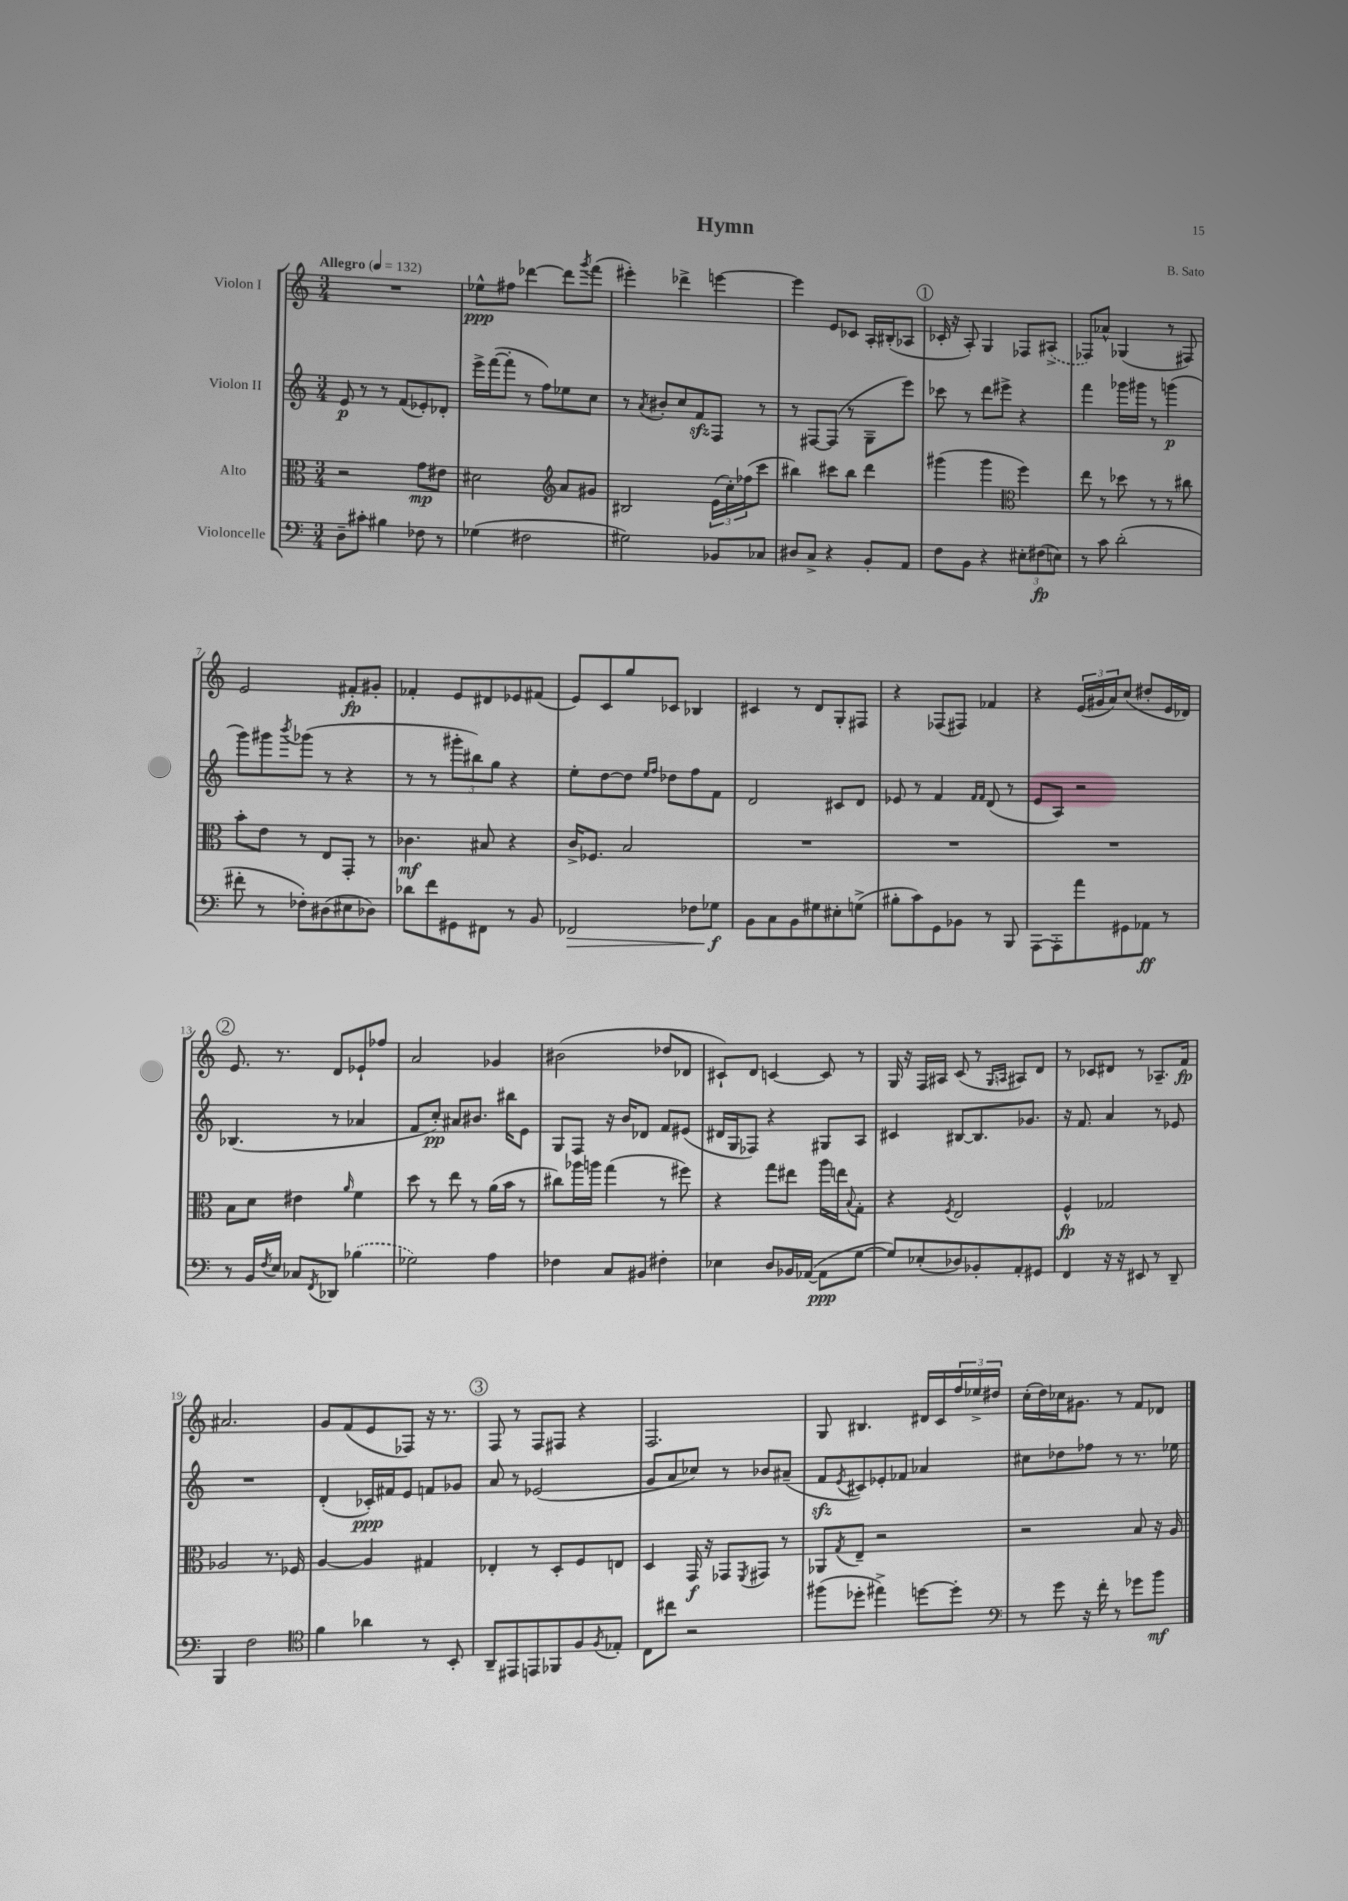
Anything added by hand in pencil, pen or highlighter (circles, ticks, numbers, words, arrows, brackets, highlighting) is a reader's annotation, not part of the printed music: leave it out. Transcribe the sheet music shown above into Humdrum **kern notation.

**kern	**dynam	**kern	**dynam	**kern	**dynam	**kern	**dynam
*part4	*part4	*part3	*part3	*part2	*part2	*part1	*part1
*staff4	*staff4	*staff3	*staff3	*staff2	*staff2	*staff1	*staff1
*I"Violoncelle	*	*I"Alto	*	*I"Violon II	*	*I"Violon I	*
*clefF4	*	*clefC3	*	*clefG2	*	*clefG2	*
*k[]	*	*k[]	*	*k[]	*	*k[]	*
*M3/4	*	*M3/4	*	*M3/4	*	*M3/4	*
*MM132	*	*MM132	*	*MM132	*	*MM132	*
=1	=1	=1	=1	=1	=1	=1	=1
!	!	!	!	!	!	!LO:TX:a:B:t=Allegro	!
8D~\L	.	2r	.	8e/	p	2.r	.
8c#X'\J	.	.	.	8r	.	.	.
4B#X\	.	.	.	8r	.	.	.
.	.	.	.	(8f/L	.	.	.
8F-X\	.	8g\L	mp	8e-X'/)	.	.	.
8r	.	8e#X\J	.	8d-X'/J	.	.	.
=2	=2	=2	=2	=2	=2	=2	=2
(4G-X\	.	2d#X\	.	16eee^\LL	.	8ee-X^^\L	ppp
.	.	.	.	([16fff\J	.	.	.
.	.	.	.	8fff'\J]	.	8ff#X\J	.
2F#X\	.	.	.	8r	.	[4ddd-X\	.
.	.	.	.	8ff\L)	.	.	.
*	*	*clefG2	*	*	*	*	*
.	.	8a/L	.	8ee-X\	.	8ddd-\L]	.
.	.	.	.	.	.	8qggg/	.
.	.	8g#X/J	.	8cc\J	.	(8fff\J	.
=3	=3	=3	=3	=3	=3	=3	=3
2G#X\)	.	2B#X/	.	8r	.	4eee#X'\)	.
.	.	.	.	8qa/	.	.	.
.	.	.	.	8b#X'/L	.	.	.
.	.	.	.	8cc/	.	4ddd-X^\	.
.	.	.	.	8fzz/	.	.	.
8BB-X/L	.	(24e\LL	.	8F/J	.	[4eeen\	.
.	.	24cc'\)	.	.	.	.	.
.	.	(24ff-X\J	.	.	.	.	.
8C-X/J	.	8ccc\J	.	8r	.	.	.
=4	=4	=4	=4	=4	=4	=4	=4
8D#X/L	.	4bb#X\)	.	8r	.	4eee\]	.
8C^/J	.	.	.	[8F#X/L	.	.	.
4r	.	8ccc#X\L	.	(8F#/J]	.	8e/L	.
.	.	8bb#\J	.	8r	.	8c-X/J	.
8BB'/L	.	4ddd\	.	8G~\L	.	16A'/LL	.
.	.	.	.	.	.	(16B#X'/J	.
8AA/J	.	.	.	8eee\J)	.	8A-X/J	.
!!LO:REH:place=s1:t=1
=5	=5	=5	=5	=5	=5	=5	=5
8F\L	.	(4ggg#X\	.	8ccc-X\	.	16c-X'/	.
.	.	.	.	.	.	16r	.
8BB\J	.	.	.	8r	.	8A'/)	.
4r	.	4ggg#\	.	8ddd\L	.	4G/	.
.	.	.	.	8eee#X^\J	.	.	.
*	*	*clefC3	*	*	*	*	*
12E#X'\L	.	4ff\)	.	4r	.	8F-X/L	.
(12F#X\	fp	.	.	.	.	.	.
.	.	.	.	.	.	(8A#X^/J	.
12En\J)	.	.	.	.	.	.	.
=6	=6	=6	=6	=6	=6	=6	=6
8r	.	8ee\	.	4fff\	.	8F-X/L)	.
8c\	.	8r	.	.	.	8a-X^^/J	.
(2d'\	.	8dd-X\	.	16ggg-X\LL	.	(4G-X/	.
.	.	.	.	16ggg#X\JJ	.	.	.
.	.	8r	.	8r	.	.	.
.	.	8r	.	(4gggn\	p	8r	.
.	.	8cc#X\	.	.	.	8F#X/)	.
!!LO:LB:g=z
=7	=7	=7	=7	=7	=7	=7	=7
8f#X'\	.	8b'\L	.	8ggg\L)	.	2e/	.
8r	.	8e\J	.	8ggg#X\	.	.	.
.	.	.	.	8qbbb/	.	.	.
8F-X'\L)	.	8r	.	(8ggg-X\J	.	.	.
(8D#X\	.	8E/L	.	8r	.	.	.
8E#X\	.	8GG'/J	.	4r	.	8f#X'/L	fp
8D-X\J)	.	8r	.	.	.	8g#X'/J	.
=8	=8	=8	=8	=8	=8	=8	=8
8d-X\L	.	4.c-X\	mf	8r	.	4f-X'/	.
8f\	.	.	.	8r	.	.	.
8GG#X\	.	.	.	12ggg#X'\L	.	8e/L	.
.	.	.	.	12bb#X\)	.	.	.
8FF#X\J	.	8B#X/	.	.	.	8d#X/	.
.	.	.	.	12gg\J	.	.	.
8r	.	4r	.	4r	.	8e-X/	.
8BB/	.	.	.	.	.	(8f#X/J	.
=9	=9	=9	=9	=9	=9	=9	=9
!	!LO:HP:b	!	!	!	!	!	!
2FF-X/	>	16c^/KL	.	8ee'\L	.	8e/L)	.
.	.	8.F-X/J	.	.	.	.	.
.	.	.	.	[8dd\	.	8c/	.
.	.	2B/	.	8dd\J]	.	8gg/	.
.	.	.	.	16qqee/LL	.	.	.
.	.	.	.	16qqff/JJ	.	.	.
.	.	.	.	8dd-X\L	.	8c-X/J	.
8F-X\L	.	.	.	8ff\	.	4B-X/	.
8G-X\J	f	.	.	8f\J	.	.	.
.	]	.	.	.	.	.	.
=10	=10	=10	=10	=10	=10	=10	=10
8BB\L	.	2.r	.	2d/	.	4c#X/	.
8C\	.	.	.	.	.	.	.
8BB\	.	.	.	.	.	8r	.
8G#X\	.	.	.	.	.	8d/L	.
8E#X'\	.	.	.	8c#X/L	.	8G'/	.
(8Gn^\J	.	.	.	8d/J	.	8F#X/J	.
=11	=11	=11	=11	=11	=11	=11	=11
8B#X'\L	.	2.r	.	8e-X/	.	4r	.
8c\)	.	.	.	8r	.	.	.
8GG\	.	.	.	4f/	.	(8F-X/L	.
8BB-X\J	.	.	.	.	.	8F#X/J)	.
.	.	.	.	16qqf/LL	.	.	.
.	.	.	.	16qqf/JJ	.	.	.
8r	.	.	.	(8d/	.	4f-X/	.
8BBB/	.	.	.	8r	.	.	.
=12	=12	=12	=12	=12	=12	=12	=12
[8AAA\L	.	2.r	.	8e/L	.	4r	.
8AAA'\]	.	.	.	8A/J)	.	.	.
8a\	.	.	.	2r	.	(24e/LL	.
.	.	.	.	.	.	24g#X/	.
.	.	.	.	.	.	24a/J)	.
8GG#X\	.	.	.	.	.	(8cc/J	.
8AA-X\J	ff	.	.	.	.	8dd#X'/L	.
8r	.	.	.	.	.	16e/L	.
.	.	.	.	.	.	16d-X/JJ)	.
!!LO:LB:g=z
!!LO:REH:place=s1:t=2
=13	=13	=13	=13	=13	=13	=13	=13
8r	.	8B\L	.	(4.B-X/	.	8.e/	.
16BB/LL	.	8d\J	.	.	.	.	.
8qF/	.	.	.	.	.	.	.
16E/JJ	.	.	.	.	.	8.r	.
8C-X/L	.	4e#X\	.	.	.	.	.
8qFF/	.	.	.	.	.	.	.
8DD-X/J	.	.	.	8r	.	8d/L	.
.	.	16qqa/	.	.	.	.	.
(4B-X\	.	4f\	.	4a-X/	.	8e-X`/	.
.	.	.	.	.	.	8ff-X/J	.
=14	=14	=14	=14	=14	=14	=14	=14
2G-X\)	.	8dd\	.	8f/L	.	2a/	.
.	.	8r	.	8cc'/J)	pp	.	.
.	.	8ee\	.	8a#X/L	.	.	.
.	.	8r	.	8.b#X/J	.	.	.
4A\	.	(16a\LL	.	.	.	4g-X/	.
.	.	16b\JJ	.	16bb#X\KL	.	.	.
.	.	8r	.	8e\J	.	.	.
=15	=15	=15	=15	=15	=15	=15	=15
4F-X\	.	8cc#X\L)	.	8G/L	.	(2b#X\	.
.	.	16aa-X\L	.	8F/J	.	.	.
.	.	16aan\JJ	.	.	.	.	.
8C/L	.	(4gg\	.	16r	.	.	.
.	.	.	.	16b/KL	.	.	.
8BB#X/J	.	.	.	8d-X/J	.	.	.
4F#X'\	.	8r	.	8f/L	.	8dd-X/L	.
.	.	8ff#X\)	.	(8e#X/J	.	8d-X/J	.
=16	=16	=16	=16	=16	=16	=16	=16
4E-X\	.	4r	.	16d#X/LL	.	8c#X`/L)	.
.	.	.	.	16G/J	.	.	.
.	.	.	.	8F-X/J)	.	8d/J	.
8D/L	.	8gg\L	.	4r	.	[4cn/	.
16BB-X/L	.	8ee#X\J	.	.	.	.	.
([16AA-X/JJ	.	.	.	.	.	.	.
8AA-\L]	ppp	16aa\LL	.	8G#X/L	.	8c/]	.
.	.	16een\J	.	.	.	.	.
.	.	8qqB/	.	.	.	.	.
[8G\J	.	8G'\J	.	8A/J	.	8r	.
=17	=17	=17	=17	=17	=17	=17	=17
8G/L])	.	4r	.	4c#X/	.	16G/	.
.	.	.	.	.	.	16r	.
(8E-X'/	.	.	.	.	.	16F/LL	.
.	.	.	.	.	.	16A#X/JJ	.
.	.	8qF/	.	.	.	.	.
8D-X/)	.	2E/	.	[8B#X/L	.	(8c/	.
8BB-X'/	.	.	.	8.B#/]	.	8r	.
.	.	.	.	.	.	16qqG/LL	.
.	.	.	.	.	.	16qqAn/JJ	.
8AA'/	.	.	.	.	.	8A#X/L)	.
.	.	.	.	8.g-X/J	.	.	.
8GG#X/J	.	.	.	.	.	8d/J	.
=18	=18	=18	=18	=18	=18	=18	=18
4FF/	.	4F^^/	fp	16r	.	8r	.
.	.	.	.	8.f/	.	.	.
.	.	.	.	.	.	8c-X/L	.
16r	.	2G-X/	.	4a/	.	8d#X/J	.
16r	.	.	.	.	.	.	.
8EE#X/	.	.	.	.	.	8r	.
8r	.	.	.	8r	.	8.A-X~/L	.
8DD~/	.	.	.	8e-X/	.	.	.
.	.	.	.	.	.	16f/Jk	fp
!!LO:LB:g=z
=19	=19	=19	=19	=19	=19	=19	=19
4BBB/	.	2A-X/	.	2.r	.	2.a#X/	.
2F\	.	.	.	.	.	.	.
.	.	8.r	.	.	.	.	.
.	.	16F-X/	.	.	.	.	.
=20	=20	=20	=20	=20	=20	=20	=20
*clefC4	*	*	*	*	*	*	*
4f\	.	[4A/	.	(4d'/	.	8g/L	.
.	.	.	.	.	.	(8f/	.
4a-X\	.	4A/]	.	16c-X'/LL)	ppp	8e/	.
.	.	.	.	16f#X/J	.	.	.
.	.	.	.	8e/J	.	8F-X/J)	.
8r	.	4G#X/	.	8fn/L	.	16r	.
.	.	.	.	.	.	8.r	.
8BB'/	.	.	.	8g-X/J	.	.	.
!!LO:REH:place=s1:t=3
=21	=21	=21	=21	=21	=21	=21	=21
8AA~/L	.	4E-X'/	.	8a/	.	8F/	.
8EE#X/	.	.	.	8r	.	8r	.
8EEn/	.	8r	.	(2e-X/	.	8F/L	.
8FF-X/	.	8D'/L	.	.	.	8F#X/J	.
8F/	.	8F/	.	.	.	4r	.
8qF/	.	.	.	.	.	.	.
8E-X'/J	.	8En/J	.	.	.	.	.
=22	=22	=22	=22	=22	=22	=22	=22
8C\L	.	4D/	.	8g/L	.	2.F/	.
8cc#X\J	.	.	.	8a/	.	.	.
2r	.	16GG/	f	8cc-X/J)	.	.	.
.	.	16r	.	.	.	.	.
.	.	8GG-X/L	.	8r	.	.	.
.	.	8qFF/	.	.	.	.	.
.	.	8GG#X/J	.	8b-X/L	.	.	.
.	.	8r	.	(8a#X~/J	.	.	.
=23	=23	=23	=23	=23	=23	=23	=23
(8ff#X\L	.	8AA-X/L	.	8fzz/L	.	8G/	.
.	.	8qG/	.	8qe/	.	.	.
8dd-X'\J	.	8E~/J	.	8c#X/)	.	4.B#X/	.
4ee#X^\)	.	2r	.	8e-X'/	.	.	.
.	.	.	.	8f-X/J	.	.	.
[8ddn\L	.	.	.	4a-X/	.	16d#X/LL	.
.	.	.	.	.	.	16c/	.
8dd'\J]	.	.	.	.	.	24ff/	.
.	.	.	.	.	.	24ee-X^/	.
.	.	.	.	.	.	24dd#X/JJ	.
=24	=24	=24	=24	=24	=24	=24	=24
*clefF4	*	*	*	*	*	*	*
8r	.	2r	.	8cc#X\L	.	(16cc'\LL	.
.	.	.	.	.	.	16dd\)	.
8g\	.	.	.	8dd-X\	.	16cc-X\J	.
.	.	.	.	.	.	8.g#X\J	.
16r	.	.	.	8ff-X\J	.	.	.
16f'\	.	.	.	.	.	.	.
8r	.	.	.	8r	.	8r	.
8g-X\L	.	8B/	.	8.r	.	8f/L	.
8b\J	mf	16r	.	.	.	8d-X/J	.
.	.	16A/	.	16ee-X\	.	.	.
==	==	==	==	==	==	==	==
*-	*-	*-	*-	*-	*-	*-	*-
